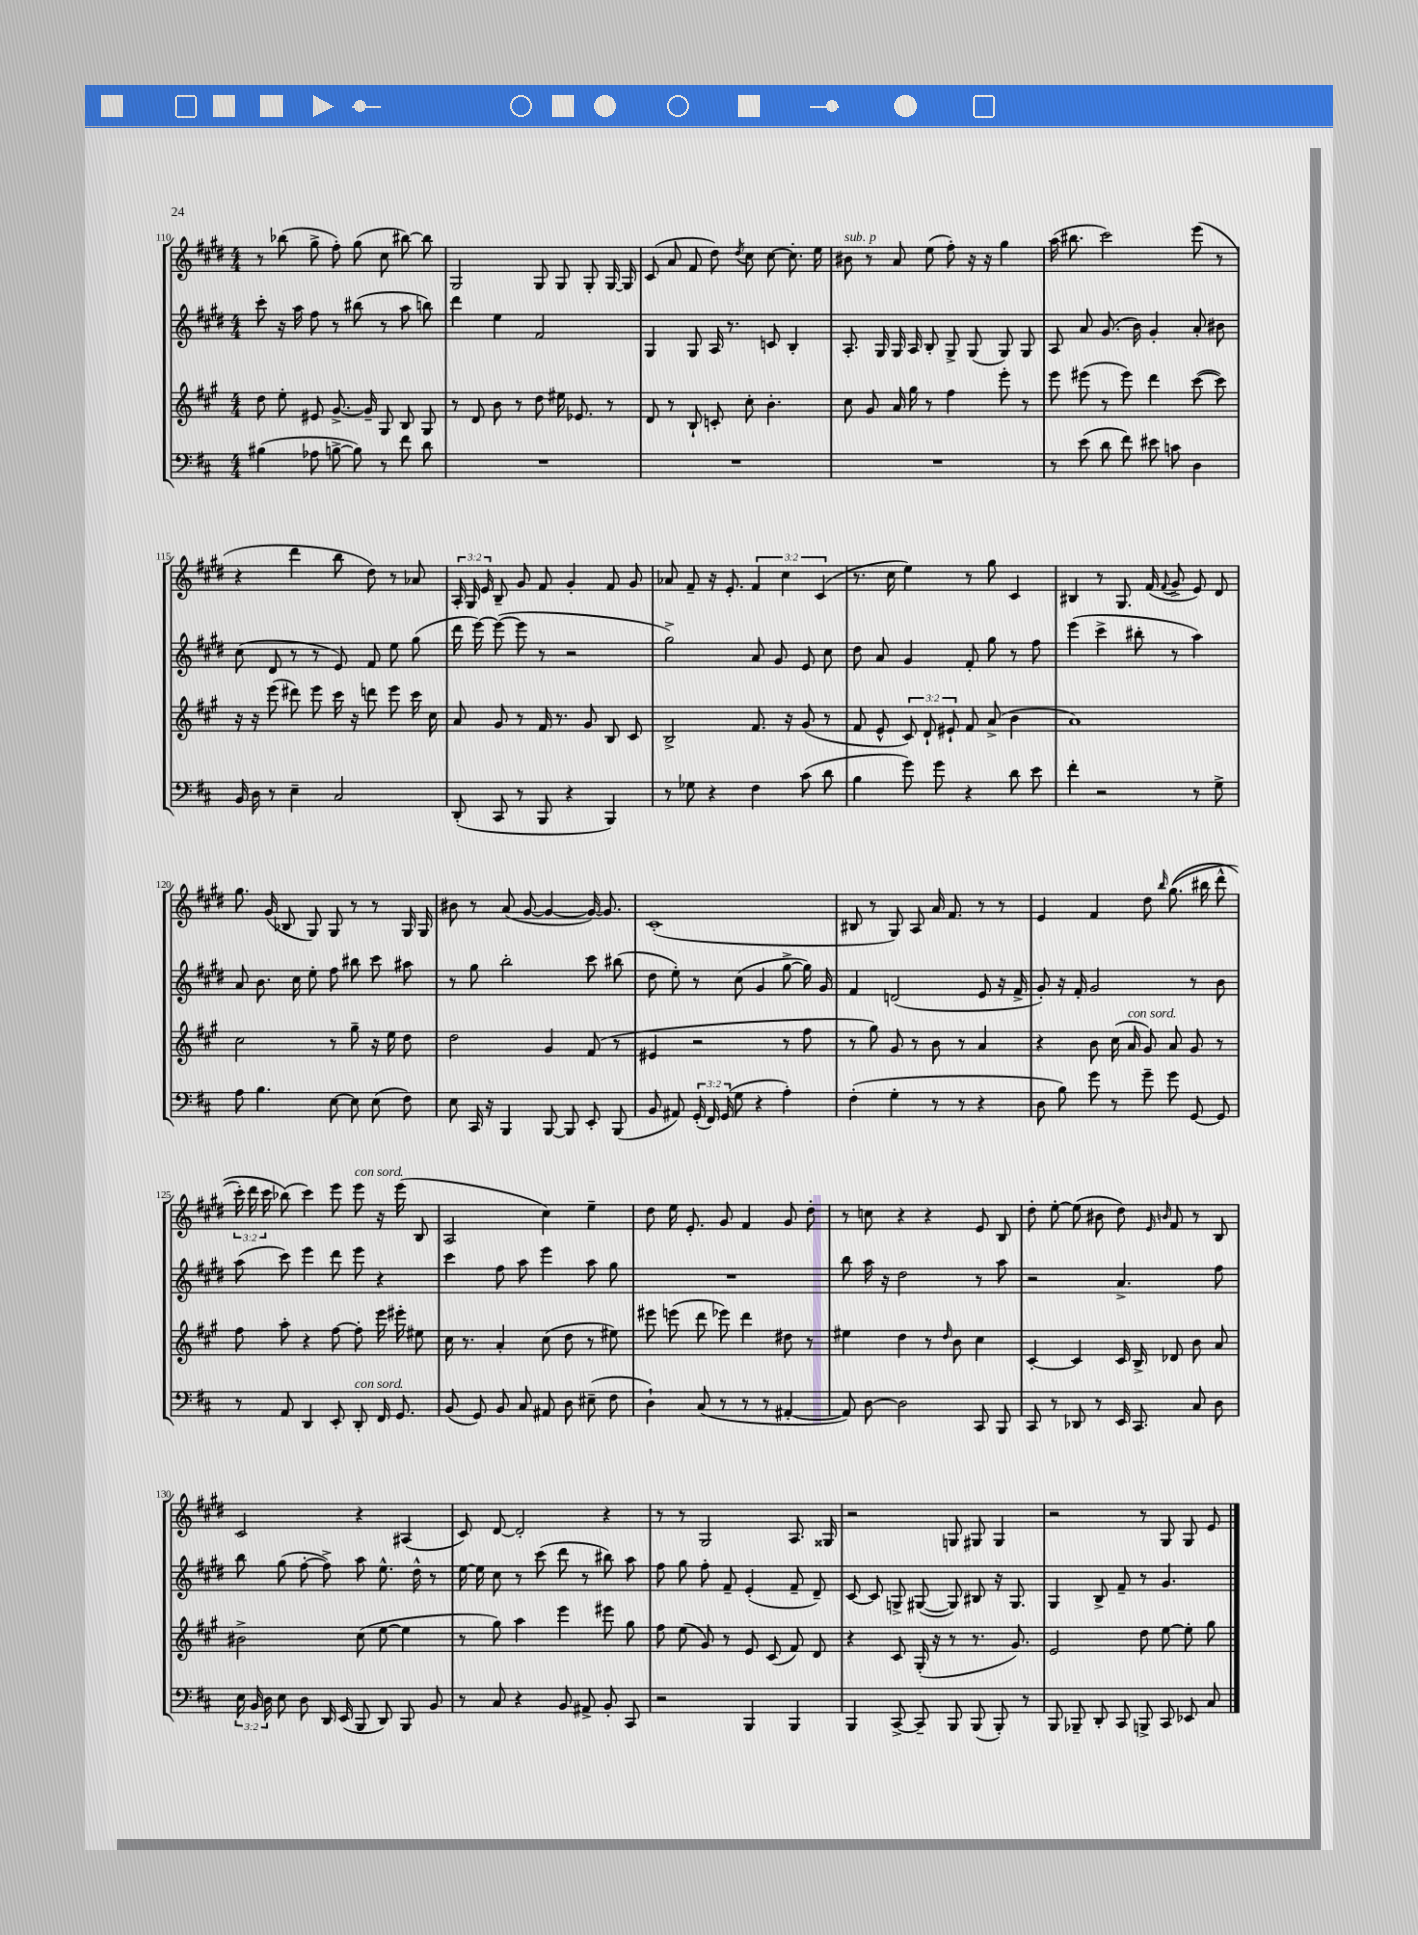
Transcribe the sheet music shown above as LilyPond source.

<<
\new StaffGroup <<
\new Staff = "s0" {
    \clef treble \key e \major \numericTimeSignature \time 4/4 \override Staff.TupletNumber.text = #tuplet-number::calc-fraction-text
    \autoBeamOff r8 bes''8( gis''8-> fis''8-.) gis''8( cis''8 bis''8~) bis''8 |
    gis2 gis8 gis8 gis8-. gis16~ gis16 |
    cis'8( a'8 fis'8 dis''8) \acciaccatura { dis''8 } cis''8 cis''8~ cis''8.-. e''16 |
    bis'8^\markup { \italic "sub. p" } r8 a'8 e''8( fis''8-.) r16 r16 gis''4 |
    a''16( bis''8. cis'''2) e'''8( r8 |
    r4 dis'''4 b''8 dis''8) r8 aes'8 |
    \tuplet 3/2 { a16-. gis16 e'16 } b8-- gis'8 fis'8 gis'4-. fis'8 gis'8 |
    aes'8 fis'8-- r16 e'8.-. \tuplet 3/2 { fis'4 cis''4 cis'4( } |
    r8. cis''16 e''4) r8 gis''8 cis'4 |
    bis4 r8 gis8. fis'16( \appoggiatura { fis'8 } gis'8-> e'8) dis'8 |
    gis''8. gis'16( bes8 gis8) gis8 r8 r8 gis16 gis16 |
    bis'8 r8 a'8( gis'8~ gis'4~ gis'16~) gis'8. |
    cis'1-.( |
    bis8 r8 gis8) a8 a'16 fis'8. r8 r8 |
    e'4 fis'4 dis''8 \grace { b''16 } gis''8.(\( bis''16 dis'''8-^ |
    \tuplet 3/2 { cis'''16-.) dis'''16 cis'''16 } bes''8(\) cis'''4) e'''8 e'''8^\markup { \italic "con sord." } r16 e'''16( b8 |
    a2 cis''4) e''4-- |
    dis''8 e''16 e'8.-. gis'8 fis'4 gis'8 dis''8-. |
    r8 c''8 r4 r4 e'8 b8 |
    dis''8-. e''8~-. e''8( bis'8 dis''8) \grace { e'16 b'16 } fis'8 r8 b8 |
    cis'2 r4 ais4( |
    cis'8) dis'8~ dis'2-. r4 |
    r8 r8 gis2 a8. gisis16 |
    r2 g8 gis8 gis4 |
    r2 r8 gis8 gis8 e'8 \bar "|." |
}
\new Staff = "s1" {
    \clef treble \key e \major \numericTimeSignature \time 4/4
    \autoBeamOff cis'''8-. r16 a''16 fis''8 r8 bis''8( r8 a''8 b''8) |
    dis'''4 e''4 fis'2 |
    gis4 gis8 a16 r8. c'8 b4-. |
    a8.-. gis16 gis16 a16 b8-. gis8-> gis8( gis8) gis8 |
    a8 a'8 gis'8.( b'16) gis'4-. a'8-. bis'8 |
    cis''8( dis'8 r8 r8 e'8) fis'8 e''8 gis''8( |
    dis'''16 e'''16~) e'''8~( e'''8 r8 r2 |
    gis''2->) a'8 gis'8 e'8 cis''8 |
    dis''8 a'8 gis'4 fis'8-. gis''8 r8 fis''8 |
    e'''4( cis'''4-> bis''8-. r8 a''4) |
    a'8 b'8. cis''16 e''8-. fis''8 bis''8 cis'''8 ais''8 |
    r8 gis''8 b''2-. cis'''8 bis''8( |
    dis''8 e''8-.) r8 cis''8( gis'4 gis''8~-> gis''16) gis'16 |
    fis'4 d'2( e'8 r16 fis'16-> |
    gis'8-.) r16 fis'16-. gis'2 r8 b'8 |
    a''8( cis'''8) e'''4 dis'''8 e'''8 r4 |
    cis'''4 fis''8 a''8 e'''4 a''8 gis''8 |
    R1 |
    b''8 a''16 r16 dis''2 r8 a''8 |
    r2 a'4.-> fis''8 |
    b''8 gis''8( fis''8~-. fis''8->) a''8 e''8.-^ dis''16-^ r8 |
    e''16~ e''16 cis''8 r8 cis'''8( dis'''8 r8 bis''8) a''8 |
    fis''8 gis''8 fis''8-. fis'8-- e'4-.( fis'8-- dis'8--) |
    cis'8~ cis'8 g8-> gis8~( gis8) bis8 r16 gis8. |
    gis4 b8-> fis'8-- r8 gis'4. \bar "|." |
}
\new Staff = "s2" {
    \clef treble \key a \major \numericTimeSignature \time 4/4 \override Staff.TupletNumber.text = #tuplet-number::calc-fraction-text
    \autoBeamOff d''8 e''8-. eis'8 gis'8.~-> gis'16-- gis8 b8 gis8 |
    r8 d'8 b'8 r8 d''8 eis''16 ees'8. r8 |
    d'8 r8 b8-! c'8-. cis''8-. b'4.-. |
    cis''8 gis'8 a'16 gis''16 r8 fis''4 e'''8-. r8 |
    e'''8 eis'''8( r8 eis'''8) d'''4 cis'''8~( cis'''8) |
    r16 r16 e'''8( dis'''8) e'''8 cis'''16 r16 d'''8 e'''8 cis'''16 cis''16 |
    a'8 gis'8 r8 fis'16 r8. gis'8 b8 cis'8 |
    b2-> fis'8. r16 gis'8( r8 |
    fis'8 e'8-^ \tuplet 3/2 { cis'8) d'8-! eis'8-! } fis'8 a'8->( b'4 |
    a'1) |
    cis''2 r8 gis''8-- r16 e''16 d''8 |
    d''2 gis'4 fis'8( r8 |
    eis'4 r2 r8 fis''8 |
    r8 gis''8) gis'8 r8 b'8 r8 a'4 |
    r4 b'8 cis''16( a'16^\markup { \italic "con sord." } gis'8) a'8 gis'8 r8 |
    fis''8 a''8-. r4 fis''8~ fis''8-. e'''16 eis'''16-. eis''8 |
    cis''16 r8. a'4-. cis''8( d''8 r8 eis''8) |
    eis'''8 e'''8( d'''8 ees'''8) d'''4 dis''8 r8 |
    eis''4 d''4 r8 \grace { d''16 } b'8 cis''4 |
    cis'4~-. cis'4 cis'16 b16-> des'8 b'8 a'8 |
    bis'2-> cis''8( e''8~ e''4 |
    r8 gis''8) a''4 e'''4 eis'''8 gis''8 |
    fis''8 e''8( gis'8) r8 e'8 cis'8( fis'8) d'8 |
    r4 cis'8 gis16-.( r16 r8 r8. gis'8.) |
    e'2 d''8 e''8~ e''8-. gis''8 \bar "|." |
}
\new Staff = "s3" {
    \clef bass \key d \major \numericTimeSignature \time 4/4 \override Staff.TupletNumber.text = #tuplet-number::calc-fraction-text
    \autoBeamOff bis4( aes8 b8~-> b8) r8 fis'8 d'8 |
    R1 |
    R1 |
    R1 |
    r8 e'8( d'8 fis'8) eis'8 c'8 d4 |
    b,16 d16 r8 e4-- cis2 |
    d,8-.( cis,8 r8 b,,8 r4 b,,4) |
    r8 ges8 r4 fis4 cis'8( d'8 |
    b4 g'8) g'8 r4 d'8 e'8 |
    fis'4-. r2 r8 g8-> |
    a8 b4. e8~ e8 e8( fis8) |
    e8 cis,16 r16 b,,4 b,,8~ b,,8 e,8-. b,,8( |
    b,8 ais,8) \tuplet 3/2 { g,16-.( fis,16) g,16( } g8 r4 a4-.) |
    fis4-.( g4-. r8 r8 r4 |
    d8 b8) g'8 r8 g'8-- g'8 g,8~ g,8 |
    r8 a,8 d,4 e,8-. d,8-.^\markup { \italic "con sord." } fis,16 g,8. |
    b,8( g,8) b,8 cis8 ais,8 d8 eis8--( fis8 |
    d4-!) cis8( r8 r8 r8 ais,4~-. |
    ais,8) d8~ d2 cis,8 b,,8 |
    cis,8 r8 des,8 r8 e,16 cis,8. cis8 d8 |
    \tuplet 3/2 { e16 b,16 d16 } e8 d8 d,16 e,16( b,,8 d,8) b,,8 b,8 |
    r8 cis8 r4 b,8 ais,8-> b,8-. cis,8 |
    r2 b,,4 b,,4 |
    b,,4 cis,8~-> cis,8-- b,,8 b,,8( b,,8-.) r8 |
    b,,8 bes,,8-- d,8-. cis,8 b,,8-> cis,8 ees,8 cis8 \bar "|." |
}
>>
>>
\layout { \context { \Score currentBarNumber = #110 } }
